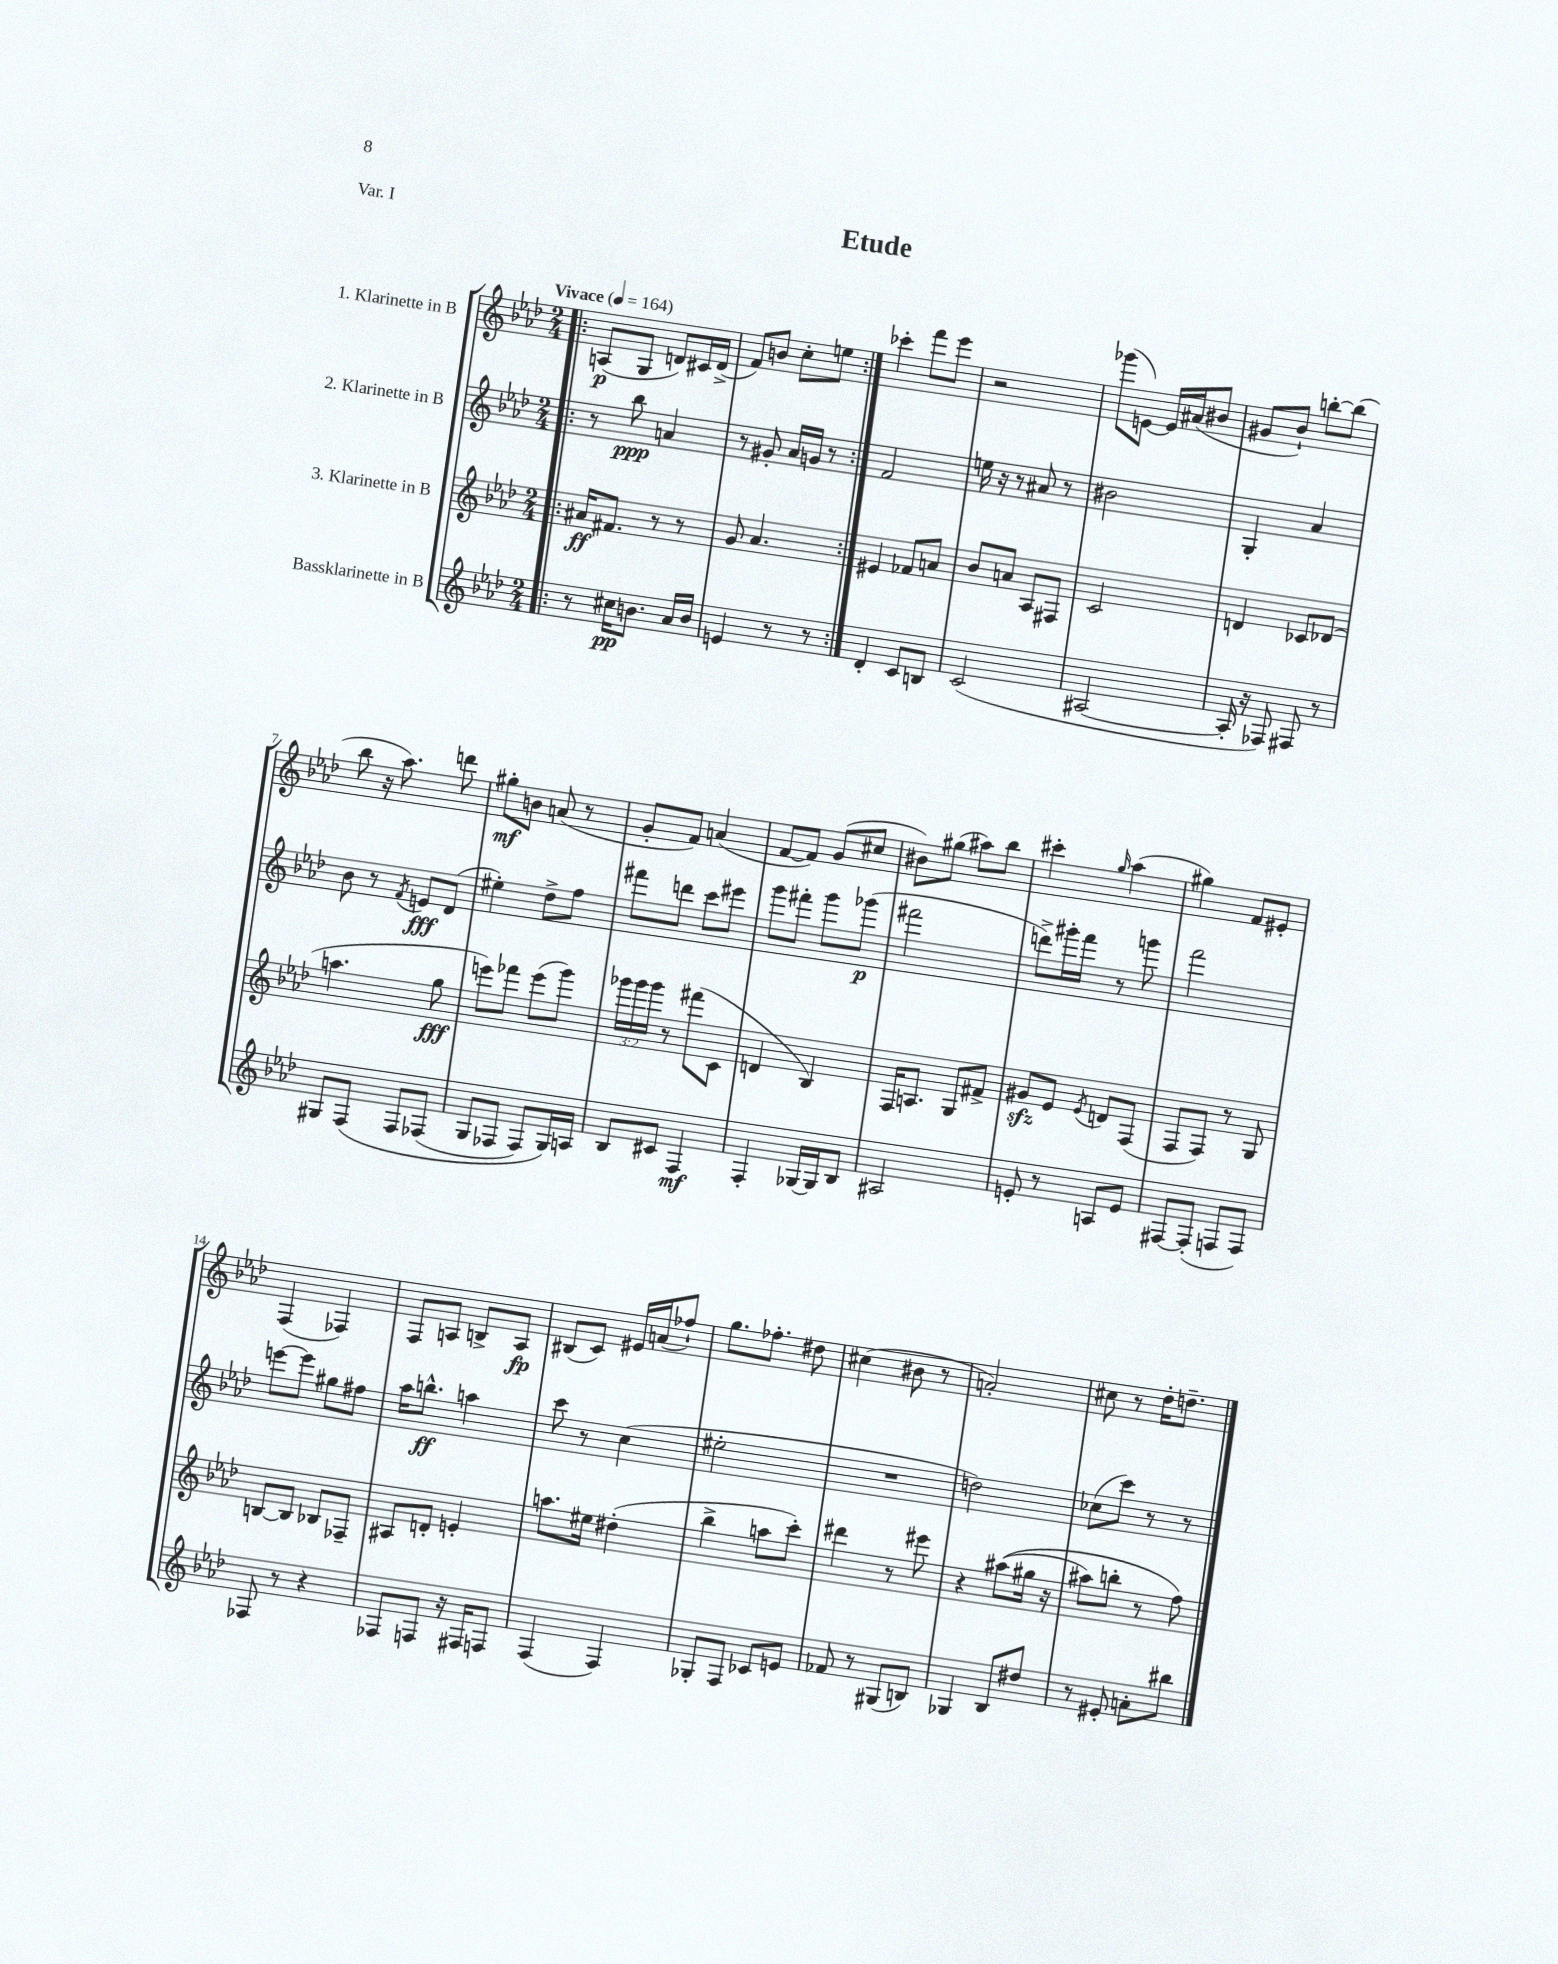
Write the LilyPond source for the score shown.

\header { title = "Etude" piece = "Var. I" }
<<
\new StaffGroup <<
\new Staff = "s0" \with { instrumentName = "1. Klarinette in B" } {
    \clef treble \key aes \major \numericTimeSignature \time 2/4 \tempo "Vivace" 4 = 164
    \autoBeamOff \repeat volta 2 { \bar ".|:" a8[\p( g8] d'8[) cis'16 d'16]->( |
    f'8[) b'8] c''8[-. e''8] | }
    ces'''4-. f'''8[ ees'''8] |
    r2 |
    ges'''8[( e'8]~) e'16[ ais'16( bis'8] |
    gis'8[ bes'8]-!) b''8[~-. b''8]( |
    bes''8 r16 aes''8.) d'''8 |
    gis''8[-.\mf b'8] a'8( r8 |
    g'8[-. f'8]) a'4( |
    f'8[~ f'8]) g'8[( cis''8] |
    bis'8[) gis''8]( ais''8[) bes''8] |
    cis'''4-. \grace { g''16 } aes''4( |
    gis''4) f'8[ eis'8]-. |
    f4( fes4) |
    f8[ a8] b8[-> a8]\fp |
    bis8[( c'8]) eis'16[ a'16( fes''8]-!) |
    g''8.[ fes''8.]-. dis''8 |
    cis''4( bis'8 r8 |
    a'2-.) |
    cis''8 r8 des''16[-. d''8.]-- \bar "|." |
}
\new Staff = "s1" \with { instrumentName = "2. Klarinette in B" } {
    \clef treble \key aes \major \numericTimeSignature \time 2/4
    \autoBeamOff \repeat volta 2 { \bar ".|:" r8 bes''8\ppp a'4 |
    r8 gis'8-. aes'16[ g'16] r8 | }
    f'2 |
    e''16 r16 r8 ais'8 r8 |
    bis'2 |
    g4-. aes'4 |
    bes'8 r8 \acciaccatura { f'8 } e'8[\fff des'8]( |
    eis''4-.) des''8[-> f''8] |
    fis'''8[ d'''8] c'''8[ eis'''8] |
    g'''8[ fis'''8]-. g'''8[ ges'''8]\p( |
    fis'''2 |
    d'''8[->) gis'''16-. f'''16] r8 g'''8 |
    f'''2 |
    e'''8[~ e'''8] gis''8[ fis''8] |
    aes''16[ b''8.]-^\ff a''4 |
    c'''8 r8 c''4( |
    eis''2-. |
    R2 |
    d''2) |
    ces''8[( c'''8]) r8 r8 \bar "|." |
}
\new Staff = "s2" \with { instrumentName = "3. Klarinette in B" } {
    \clef treble \key aes \major \numericTimeSignature \time 2/4 \override Staff.TupletNumber.text = #tuplet-number::calc-fraction-text
    \autoBeamOff \repeat volta 2 { \bar ".|:" ais'16[\ff fis'8.] r8 r8 |
    g'8 aes'4. | }
    eis'4 fes'8[ a'8] |
    bes'8[ a'8] aes8[ fis8] |
    c'2 |
    d'4 ces'8[ des'8]( |
    a''4. g''8\fff |
    e'''8[) fes'''8] e'''8[( g'''8]) |
    \tuplet 3/2 { ges'''16[ ges'''16 ges'''16] } r8 fis'''8[( c'8] |
    d'4 bes4) |
    f16[ a8.] g8[ fis'8]-> |
    gis'8[\sfz ees'8] \acciaccatura { ees'8 } d'8[ f8]( |
    f8[ f8]) r8 g8 |
    b8[~ b8] bes8[ fes8]-- |
    ais8[ d'8]-. e'4-. |
    a''8.[ eis''16] dis''4-.( |
    bes''4-> a''8[ c'''8]-.) |
    dis'''4 r8 eis'''8 |
    r4 ais''8[(\( gis''16] r16 |
    ais''8[) b''8]-. r8 f''8\) \bar "|." |
}
\new Staff = "s3" \with { instrumentName = "Bassklarinette in B" } {
    \clef treble \key aes \major \numericTimeSignature \time 2/4
    \autoBeamOff \repeat volta 2 { \bar ".|:" r8 cis''16[\pp b'8.] aes'16[ b'16] |
    e'4 r8 r8 | }
    des'4-. c'8[ b8] |
    c'2( |
    ais2~ |
    ais16-. r16 fes8) fis8 r8 |
    gis8[ f8]\( f8[ fes8]( |
    g8[ fes8] fes8[) g16\) a16] |
    bes8[ cis'8] f4\mf |
    f4-. ges16[~ ges16 bes8] |
    ais2 |
    e'8-. r8 a8[ e'8] |
    fis8[~ fis8]-.( f8[ f8]) |
    fes8 r8 r4 |
    fes8[ f8] r16 fis16[ f8] |
    f4( f4) |
    ges8[-. f8] ces'8[ e'8] |
    fes'8 r8 gis8[( b8]) |
    ges4 bes8[ dis''8] |
    r8 eis'8-. a'8[-. bis''8] \bar "|." |
}
>>
>>
